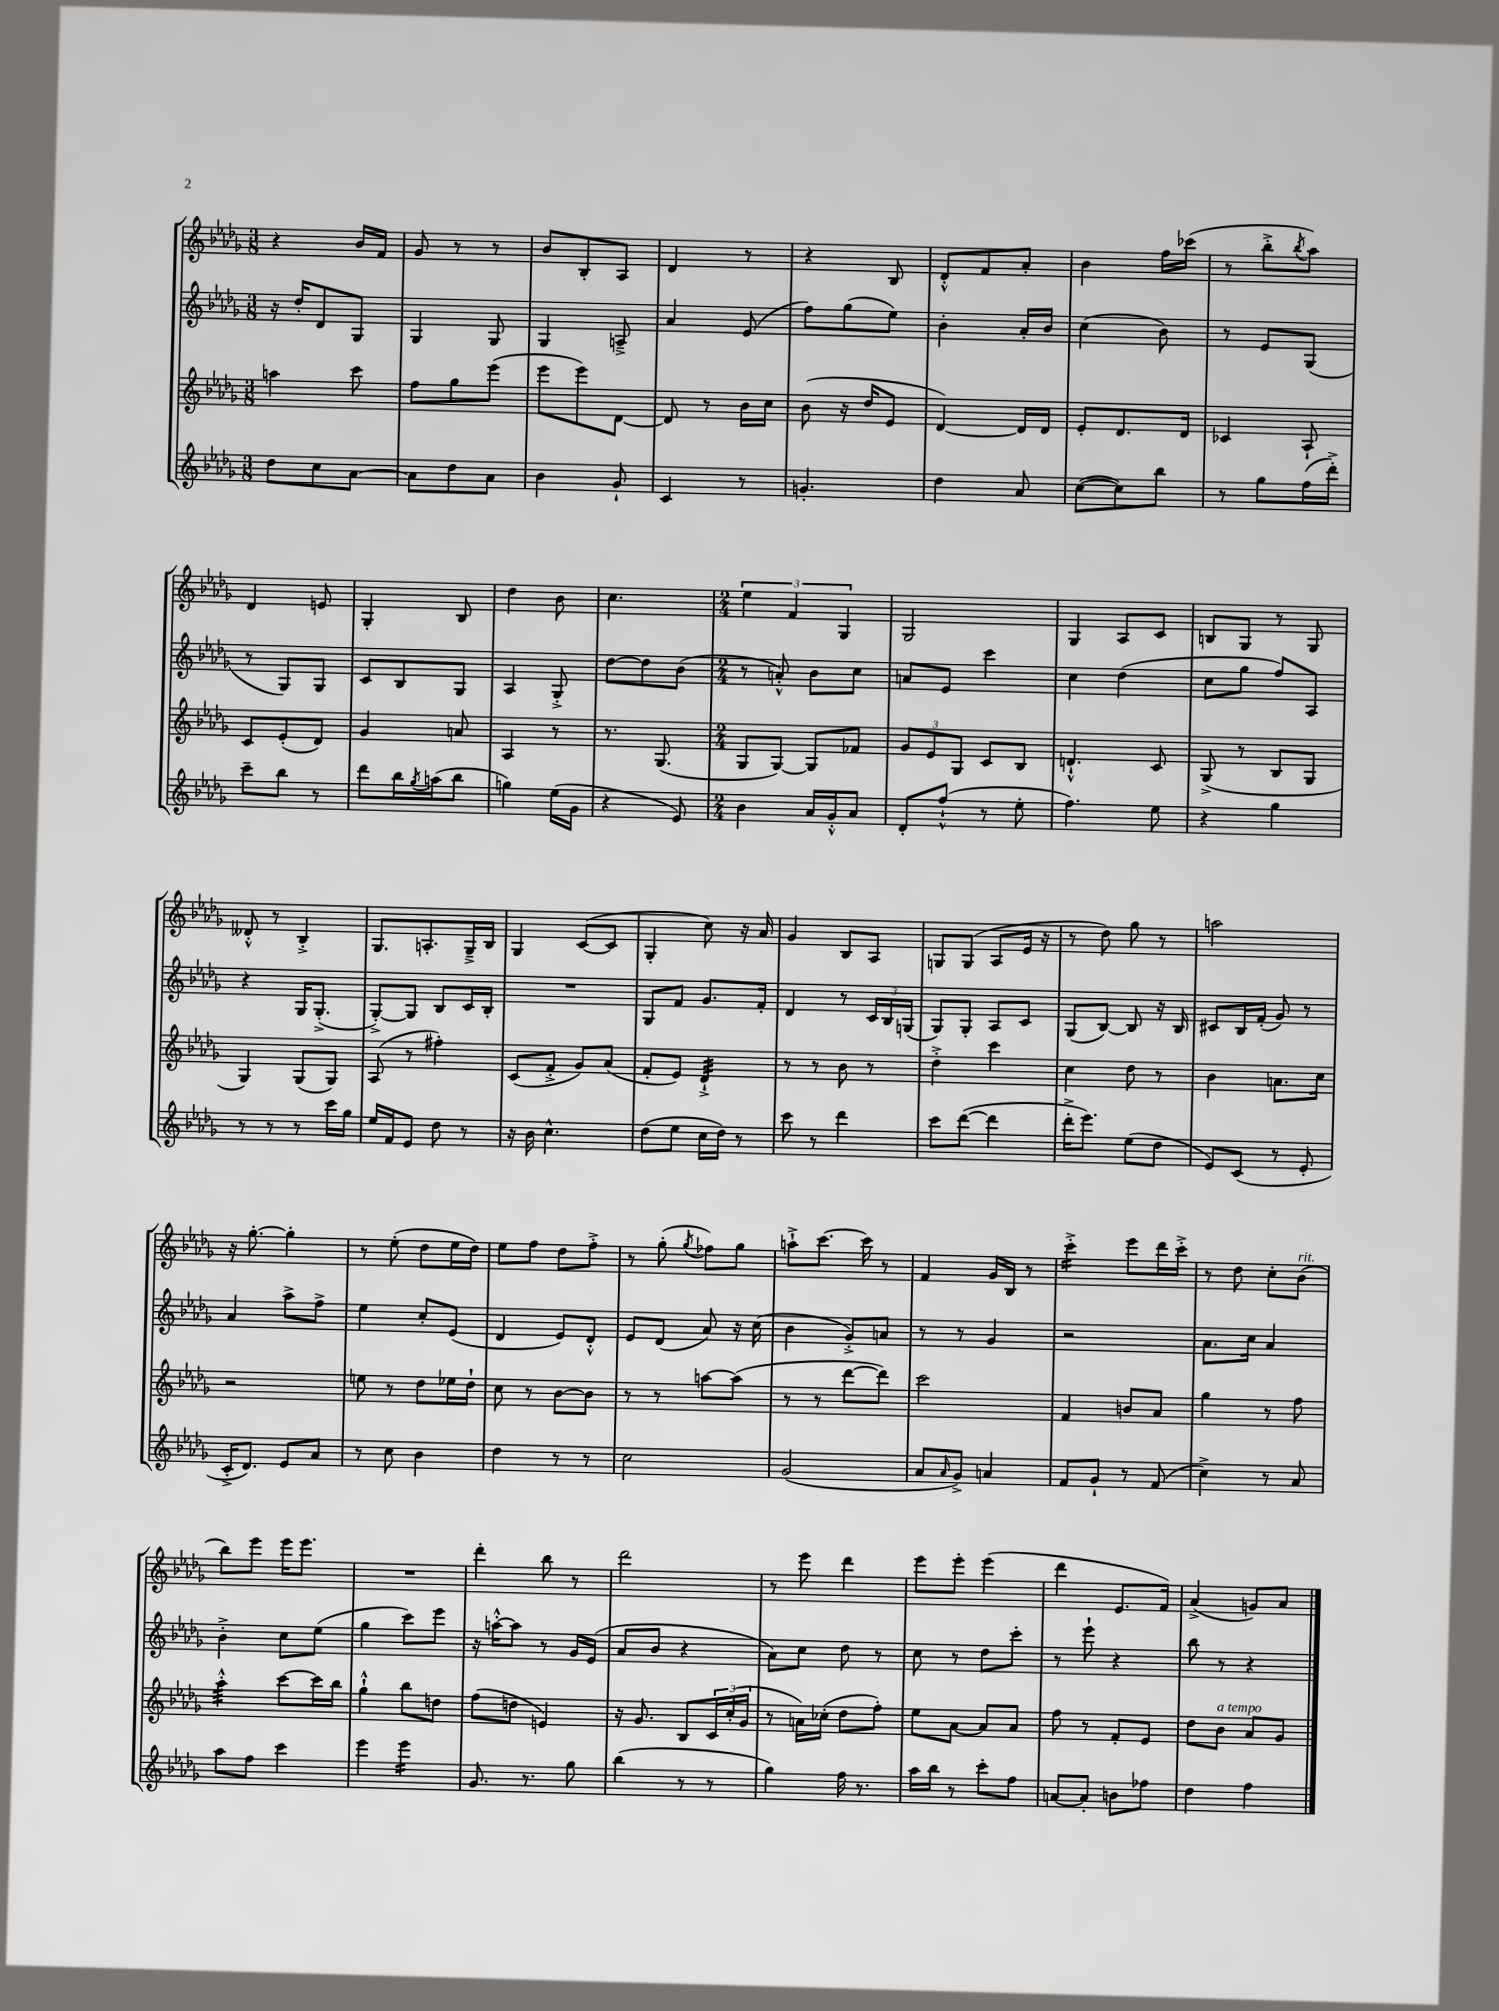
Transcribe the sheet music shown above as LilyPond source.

<<
\new StaffGroup <<
\new Staff = "s0" {
    \clef treble \key des \major \numericTimeSignature \time 3/8
    r4 bes'16 f'16 |
    ges'8 r8 r8 |
    bes'8 bes8-. aes8 |
    des'4 r8 |
    r4 bes8 |
    des'8-.-^ f'8 aes'8-. |
    bes'4 f''16 ces'''16( |
    r8 bes''8-.-> \acciaccatura { bes''8 } aes''8) |
    des'4 e'8 |
    ges4-. bes8 |
    des''4 bes'8 |
    c''4. |
    \numericTimeSignature \time 2/4 \tuplet 3/2 { ees''4 f'4 ges4 } |
    ges2 |
    ges4 aes8 c'8 |
    b8 ges8 r8 ges8 |
    deses'8-.-^ r8 bes4-.-> |
    ges8. a8.-. ges16---> bes16 |
    ges4 c'8~( c'8 |
    ges4-. c''8) r16 aes'16 |
    ges'4 bes8 aes8 |
    g8 g8( aes8 ees'16 r16 |
    r8 des''8) ges''8 r8 |
    a''2 |
    r16 ges''8.~-. ges''4-. |
    r8 ees''8-.( des''8 ees''16 des''16) |
    ees''8 f''8 des''8 f''8-.-> |
    r8 ges''8-.( \acciaccatura { ges''8 } fes''8) ges''8 |
    a''8-!-> c'''8.~ c'''16 r8 |
    f'4 ges'16 bes16 r8 |
    c'''4:16-.-> ees'''8 des'''16 c'''16-.-> |
    r8 des''8 c''8-. bes'8^\markup { \italic "rit." }( |
    bes''8) ees'''8 ees'''16 ees'''8. |
    R2 |
    des'''4-. bes''8 r8 |
    des'''2 |
    r8 ees'''8 des'''4 |
    ees'''8 ees'''8-. ees'''4( |
    des'''4 ees'8. f'16) |
    aes'4->( g'8) aes'8 \bar "|." |
}
\new Staff = "s1" {
    \clef treble \key des \major \numericTimeSignature \time 3/8
    r16 des''16-. des'8 ges8 |
    ges4 ges8 |
    ges4 a8---> |
    aes'4 ees'8( |
    f''8) ges''8( ees''8) |
    bes'4-. aes'16-. bes'16 |
    c''4( bes'8) |
    r8 ees'8 ges8( |
    r8 ges8) ges8 |
    c'8 bes8 ges8 |
    aes4 ges8-.-> |
    des''8~ des''8 bes'8( |
    \numericTimeSignature \time 2/4 r8 a'8-.-^) bes'8 c''8 |
    a'8 ees'8 c'''4 |
    c''4 des''4( |
    c''8 ges''8 f''8) aes8 |
    r4 ges16 ges8.-.->( |
    ges8~-.->) ges8 bes8 c'16 bes16-. |
    R2 |
    ges8 f'8 ges'8. f'16-. |
    des'4 r8 \tuplet 3/2 { c'16 bes16 g16( } |
    ges8) ges8-. aes8 c'8 |
    ges8( bes8~) bes8 r16 bes16 |
    cis'8 bes16 f'16-.( ges'8) r8 |
    aes'4 aes''8-> f''8-> |
    ees''4 c''8-. ees'8( |
    des'4 ees'8) des'8-.-^ |
    ees'8 des'8( aes'8) r16 c''16( |
    bes'4 ges'8-.->) a'8 |
    r8 r8 ges'4 |
    r2 |
    aes'8. c''16 aes'4 |
    bes'4-.-> c''8 ees''8( |
    ges''4 c'''8) ees'''8 |
    r16 a''16~-.-^ a''8 r8 ges'16 ees'16( |
    aes'8 bes'8 r4 |
    aes'8) c''8 des''8 r8 |
    c''8 r8 des''8 c'''8-. |
    r8 ees'''8-! r4 |
    bes''8 r8 r4 \bar "|." |
}
\new Staff = "s2" {
    \clef treble \key des \major \numericTimeSignature \time 3/8
    a''4 c'''8 |
    f''8 ges''8 ees'''8( |
    ees'''8 ees'''8) des'8~ |
    des'8 r8 bes'16 c''16 |
    bes'8( r16 des''16 ees'8 |
    des'4~) des'16 des'16 |
    ees'8-. des'8. des'16 |
    ces'4 aes8-! |
    c'8 ees'8-.( des'8) |
    ges'4 a'8 |
    aes4 r8 |
    r8. ges8.( |
    \numericTimeSignature \time 2/4 ges8 ges8~) ges8 fes'8 |
    \tuplet 3/2 { ges'8 ees'8 ges8 } c'8 bes8 |
    d'4.-!-^ c'8 |
    ges8->( r8 bes8 ges8 |
    ges4) ges8( ges8) |
    aes8( r8 fis''4-.) |
    c'8( f'8-.-> ges'8) aes'8( |
    f'8-. ees'8) des'4:32-!-> |
    r8 r8 bes'8 r8 |
    des''4-.-> c'''4 |
    c''4 des''8 r8 |
    bes'4 a'8. c''16 |
    r2 |
    e''8 r8 des''8 ees''16 des''16-! |
    c''8 r8 bes'8~ bes'8 |
    r8 r8 a''8~ a''8( |
    r8 r8 des'''8~ des'''8) |
    c'''2 |
    f'4 b'8 aes'8 |
    ges''4 r8 f''8 |
    aes''4:32-.-^ c'''8~ c'''16 bes''16 |
    ges''4-!-^ bes''8 d''8 |
    f''8( d''8 e'4) |
    r16 ges'8. bes8 \tuplet 3/2 { c'16 c''16-.( ges'16 } |
    r8 a'16) ces''16-.( des''8 f''8-.) |
    ees''8 aes'8~ aes'8 aes'8 |
    f''8 r8 f'8-. ees'8 |
    des''8 bes'8^\markup { \italic "a tempo" } aes'8 ges'8 \bar "|." |
}
\new Staff = "s3" {
    \clef treble \key des \major \numericTimeSignature \time 3/8
    des''8 c''8 aes'8~ |
    aes'8 des''8 aes'8 |
    bes'4 ges'8-! |
    c'4 r8 |
    g'4.-. |
    des''4 aes'8 |
    c''8~( c''8) bes''8 |
    r8 ges''8 f''16( des'''16-.->) |
    c'''8-- bes''8 r8 |
    des'''8 bes''16 \acciaccatura { ges''8 } a''16( bes''8 |
    g''4) ees''16( ges'16 |
    r4 ees'8) |
    \numericTimeSignature \time 2/4 bes'4 aes'16 ges'16-.-^ aes'8 |
    des'8-. f''8-!-^( r8 ees''8-. |
    f''4.) ees''8 |
    r4 ges''4 |
    r8 r8 r8 c'''16 ges''16 |
    ees''16 f'16 ees'8 des''8 r8 |
    r16 bes'16 c''4.-^ |
    des''8( ees''8 c''16 des''16) r8 |
    c'''8 r8 des'''4 |
    c'''8 des'''8~( des'''4 |
    des'''16-.-> ees'''8.) ees''8( des''8 |
    ees'8) c'8( r8 ees'8-. |
    c'16-.-> des'8.) ees'8 aes'8 |
    r8 c''8 bes'4 |
    des''4 r8 r8 |
    c''2 |
    ges'2( |
    aes'8 \grace { aes'16 } ges'8->) a'4 |
    f'8 ges'8-! r8 f'8( |
    c''4->) r8 aes'8 |
    aes''8 f''8 c'''4 |
    ees'''4 ees'''4:16 |
    ges'8. r8. ges''8 |
    bes''4( r8 r8 |
    ges''4) f''16 r8. |
    aes''16 bes''16 r8 c'''8-. f''8 |
    a'8~ a'8-. b'8 fes''8 |
    des''4 f''4 \bar "|." |
}
>>
>>
\layout { \context { \Score \remove "Bar_number_engraver" } }
